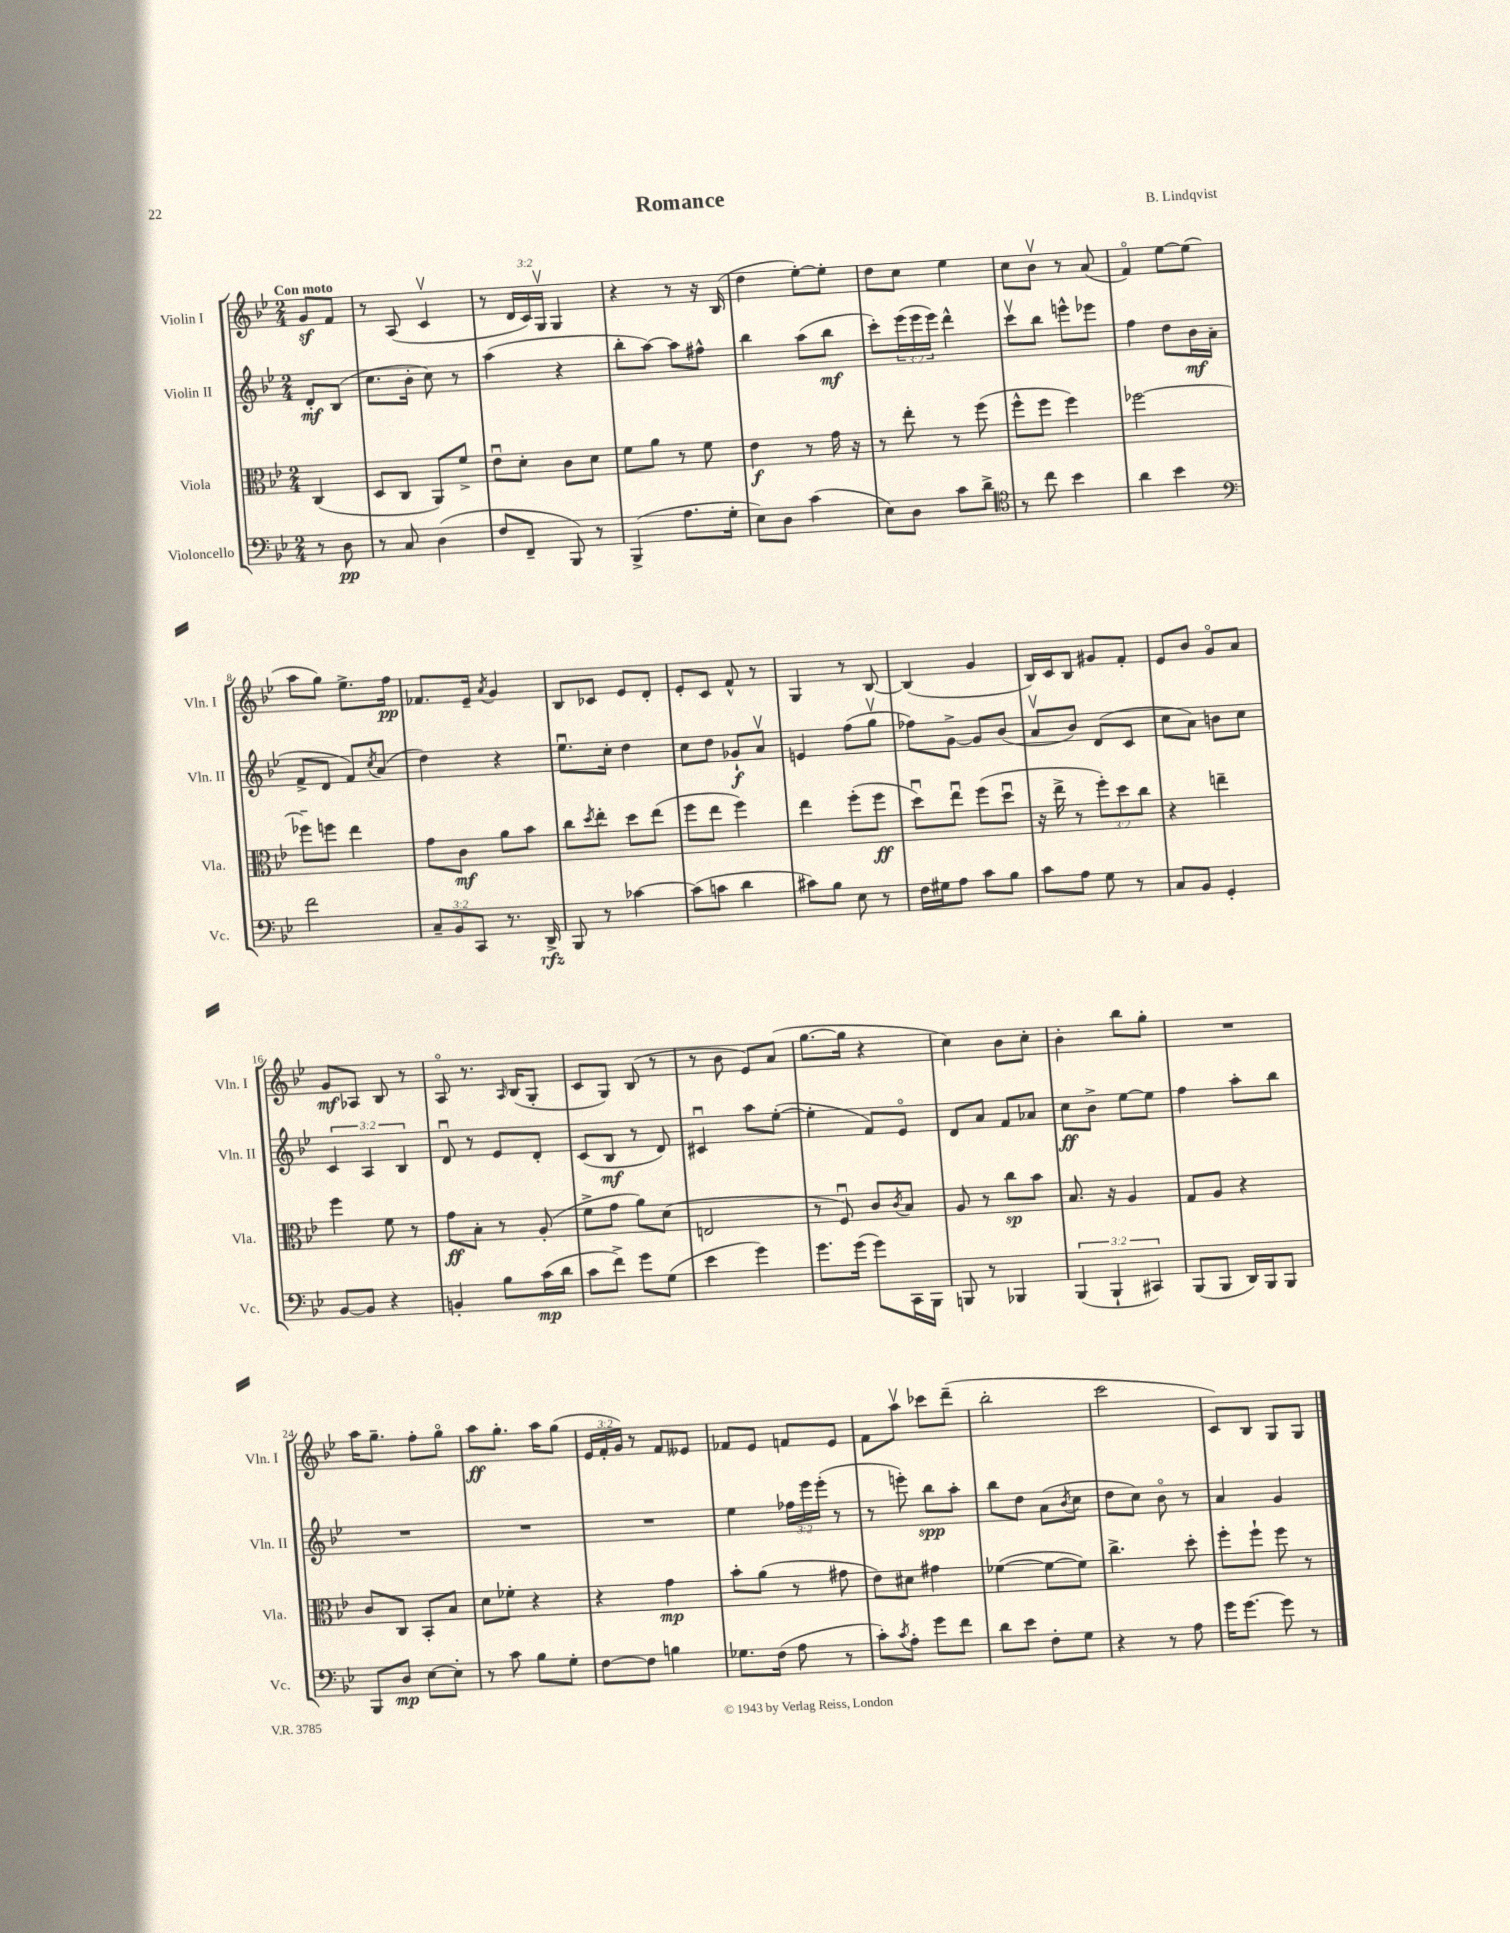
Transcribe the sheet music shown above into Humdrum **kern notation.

**kern	**kern	**kern	**kern
*staff4	*staff3	*staff2	*staff1
*clefF4	*clefC3	*clefG2	*clefG2
*k[b-e-]	*k[b-e-]	*k[b-e-]	*k[b-e-]
*M2/4	*M2/4	*M2/4	*M2/4
8r	(4C/	8d'/L	8g/L
8D\	.	(8B-/J	8f/J
=	=	=	=
8r	8D/L	8.cc\L	8r
8C/	8C/J	.	(8A/
.	.	16b-'\Jk	.
(4D\	8AA/L)	8cc\)	4cv/
.	8f^/J	8r	.
=	=	=	=
8F/L	8e-u\L	(4aa\	8r
8FF~/J	8d'\J	.	24d/LL
.	.	.	24c/)
.	.	.	24Gv/JJ
8BBB-/)	8c\L	4r	4G/
8r	8d\J	.	.
=	=	=	=
(4BBB-^/	8f\L	8bb-'\L	4r
.	8a\J	[8aa\J)	.
8.A\L	8r	8aa\]L	8r
.	8f\	8ff#^^\J	16r
16G'\Jk	.	.	(16B-/
=	=	=	=
8E-\L)	4e-\	4bb-\	4dd\
8D\J	.	.	.
(4c\	8r	(8aa\L	[8ee-'\L)
.	16g\	8bb-\J	8ee-'\]J
.	16r	.	.
=	=	=	=
8E-\L)	8r	8ccc'\L)	8dd\L
8D\J	8ee-'\	(24eee-\L	8cc\J
.	.	24eee-\	.
.	.	24eee-\JJ)	.
8c\L	8r	4ddd^^\	4ee-\
8d^\J	(8ff\	.	.
=	=	=	=
*clefC4	*	*	*
8r	8ff^^\L	8cccv\L	8cc\L
8cc\	8ff\J	8bb-\J	8b-v\J
4b-\	4ff\)	8eee^^\L	8r
.	.	8eee-\J	(8a/
=	=	=	=
4a\	[2ff-\	4ff\	4fo/)
4b-\	.	8dd\L	[8ee-\L
.	.	16b-\L	(8ee-\]J
.	.	(16a\JJ	.
=	=	=	=
*clefF4	*	*	*
2f\	8ff-~\]L	8f^/L	8aa\L
.	8ff\J	8d/J	8gg\J)
.	4ee-\	8f/L)	8.ee-^\L
.	.	8qcc/	.
.	.	(8a/J	.
.	.	.	16ff\Jk
=	=	=	=
12C~/L	8g\L	4dd\)	8.f-/L
12BB-/	.	.	.
.	8c\J	.	.
12CC/J	.	.	.
.	.	.	16e-~/Jk
.	.	.	8qa/
8.r	8a\L	4r	4g/
.	8b-\J	.	.
16DD^/	.	.	.
=	=	=	=
8BBB-/	8cc\L	8.ee-u\L	8B-/L
.	8qdd/	.	.
8r	8ee-'\J	.	8c-/J
.	.	16cc'\Jk	.
[4c-\	8dd\L	4dd\	8e-/L
.	(8ee-\J	.	8d'/J
=	=	=	=
(8c-\]L	8ff\L	8cc\L	8e-'/L
8c\J	8ee-\J	8dd\J	8c/J
4d\	4ff\)	8g-`/L	8f^^/
.	.	8av/J	8r
=	=	=	=
8c#\L)	4ee-\	4e/	4G/
8B-\J	.	.	.
8E-\	(8ff'\L	(8ff\L	8r
8r	8ff\J	8ggv\J	[8B-/
=	=	=	=
16F\LL	8ddu\L)	8ff-\L)	(4B-/]
16G#\J	.	.	.
8A\J	8ee-u\J	[8g^\J	.
8c\L	(8ff\L	8g/]L	4g/
8B-\J	8ddu\J	(8b-/J	.
=	=	=	=
8c\L	16r	8av/L	16B-/LL)
.	16ee-^\	.	16c/J
8A\J	8r	8b-/J)	8B-/J
8G\	12ff'\L)	(8d/L	8g#/L
.	12dd\	.	.
8r	.	8c/J	8f'/J
.	12cc\J	.	.
=	=	=	=
8C/L	4r	8cc\L	8e-/L
8BB-/J	.	8a\J)	8b-/J
4GG'/	4ee~\	8b\L	8go/L
.	.	8cc\J	8a/J
=	=	=	=
[8BB-/L	4ff\	6c/	8g/L
8BB-/]J	.	.	8A-/J
.	.	6A/	.
4r	8f\	.	8B-/
.	.	6B-/	.
.	8r	.	8r
=	=	=	=
4BB'/	8g\L	8du/	8Ao/
.	8B-'\J	8r	8.r
8B-\L	8r	8e-/L	.
.	.	.	16qqA/
.	.	.	(16B-/LK
(16c\L	(8A'/	8d'/J	8G'/J
16d\JJ	.	.	.
=	=	=	=
8c\L	8f^\L	(8c/L	8c/L
8f^\J)	8g\J	8B-/J	8G/J)
8g\L	8a\L)	8r	(8B-/
(8G\J	(8d\J	8d/)	8r
=	=	=	=
4e-\	2E/	4c#u/	8r
.	.	.	8b-\
4g\)	.	8aa\L	8e-/L)
.	.	([8ee-'\J	(8a/J
=	=	=	=
8.g\L	8r	4ee-'\]	[8.gg\L
.	8Fu/)	.	.
(16g\Jk	.	.	16gg\]Jk
8g\L)	8c/L	8f/L)	4r
.	8qc/	.	.
16CC\L	8B-/J	8e-o/J	.
16BBB-\JJ	.	.	.
=	=	=	=
8BBB/	8A/	8d/L	4cc\)
8r	8r	8a/J	.
4BBB-/	8cc\L	8f/L	8b-\L
.	8b-\J	8a-/J	8cc'\J
=	=	=	=
(6BBB-/	8.B-/	8cc\L	4b-'\
.	.	8b-^\J	.
6BBB-`/	.	.	.
.	16r	.	.
.	4A/	[8ee-\L	8bb-\L
6CC#/)	.	.	.
.	.	8ee-\]J	8gg'\J
=	=	=	=
(8BBB-/L	8G/L	4ff\	2r
8BBB-/J	8A/J	.	.
16DD/LL)	4r	8aa'\L	.
16BBB-/J	.	.	.
8BBB-/J	.	8bb-\J	.
=	=	=	=
8BBB-/L	8c/L	2r	16aa\LK
.	.	.	8.gg~\J
8D/J	8C/J	.	.
[8E-\L	8BB-'/L	.	8ff'\L
8E-'\]J	8B-/J	.	8ggo\J
=	=	=	=
8r	8d\L	2r	8aa\L
8c\	8f-'\J	.	8.gg'\J
8B-\L	4r	.	.
.	.	.	16aa\LK
8G'\J	.	.	(8gg\J
=	=	=	=
[8F\L	4r	2r	24e-/LL
.	.	.	24f'/
.	.	.	24g/JJ)
8F\]J	.	.	8r
4B\	4g\	.	8f/L
.	.	.	8e--/J
=	=	=	=
8.G-\L	8b-'\L	4ee-\	8f-/L
.	(8a\J	.	8e-/J
(16F\Jk	.	.	.
8A\	8r	24ff-\LL	8f/L
.	.	24eee-\	.
.	.	(24eee-'\JJ	.
8r	8g#\	8r	8e-/J
=	=	=	=
8c'\L)	8e-\L)	8r	8f\L
8qc/	.	.	.
8A'\J	8d#\J	8eee'\)	8aav\J
8g\L	4g#\	8bb-\L	8ccc-\L
8f\J	.	8aa'\J	(8ddd~\J
=	=	=	=
8d\L	([4f-\	8bb-\L	2bb-'\
8e-\J	.	8dd\J	.
8F'\L	8f-\_L	(8a\L	.
.	.	8qb-/	.
8G\J	8f-\]J)	8cc\J	.
=	=	=	=
4r	4.cc^\	8dd\L	2ccc\
.	.	8cc\J)	.
8r	.	8b-o\	.
8A\	8dd'\	8r	.
=	=	=	=
16g\LK	8ff'\L	4a/	8c/L)
[8.g\J	.	.	.
.	8ff`\J	.	8B-/J
8g\]	8ff\	4g/	8G/L
8r	8r	.	8G/J
==	==	==	==
*-	*-	*-	*-
